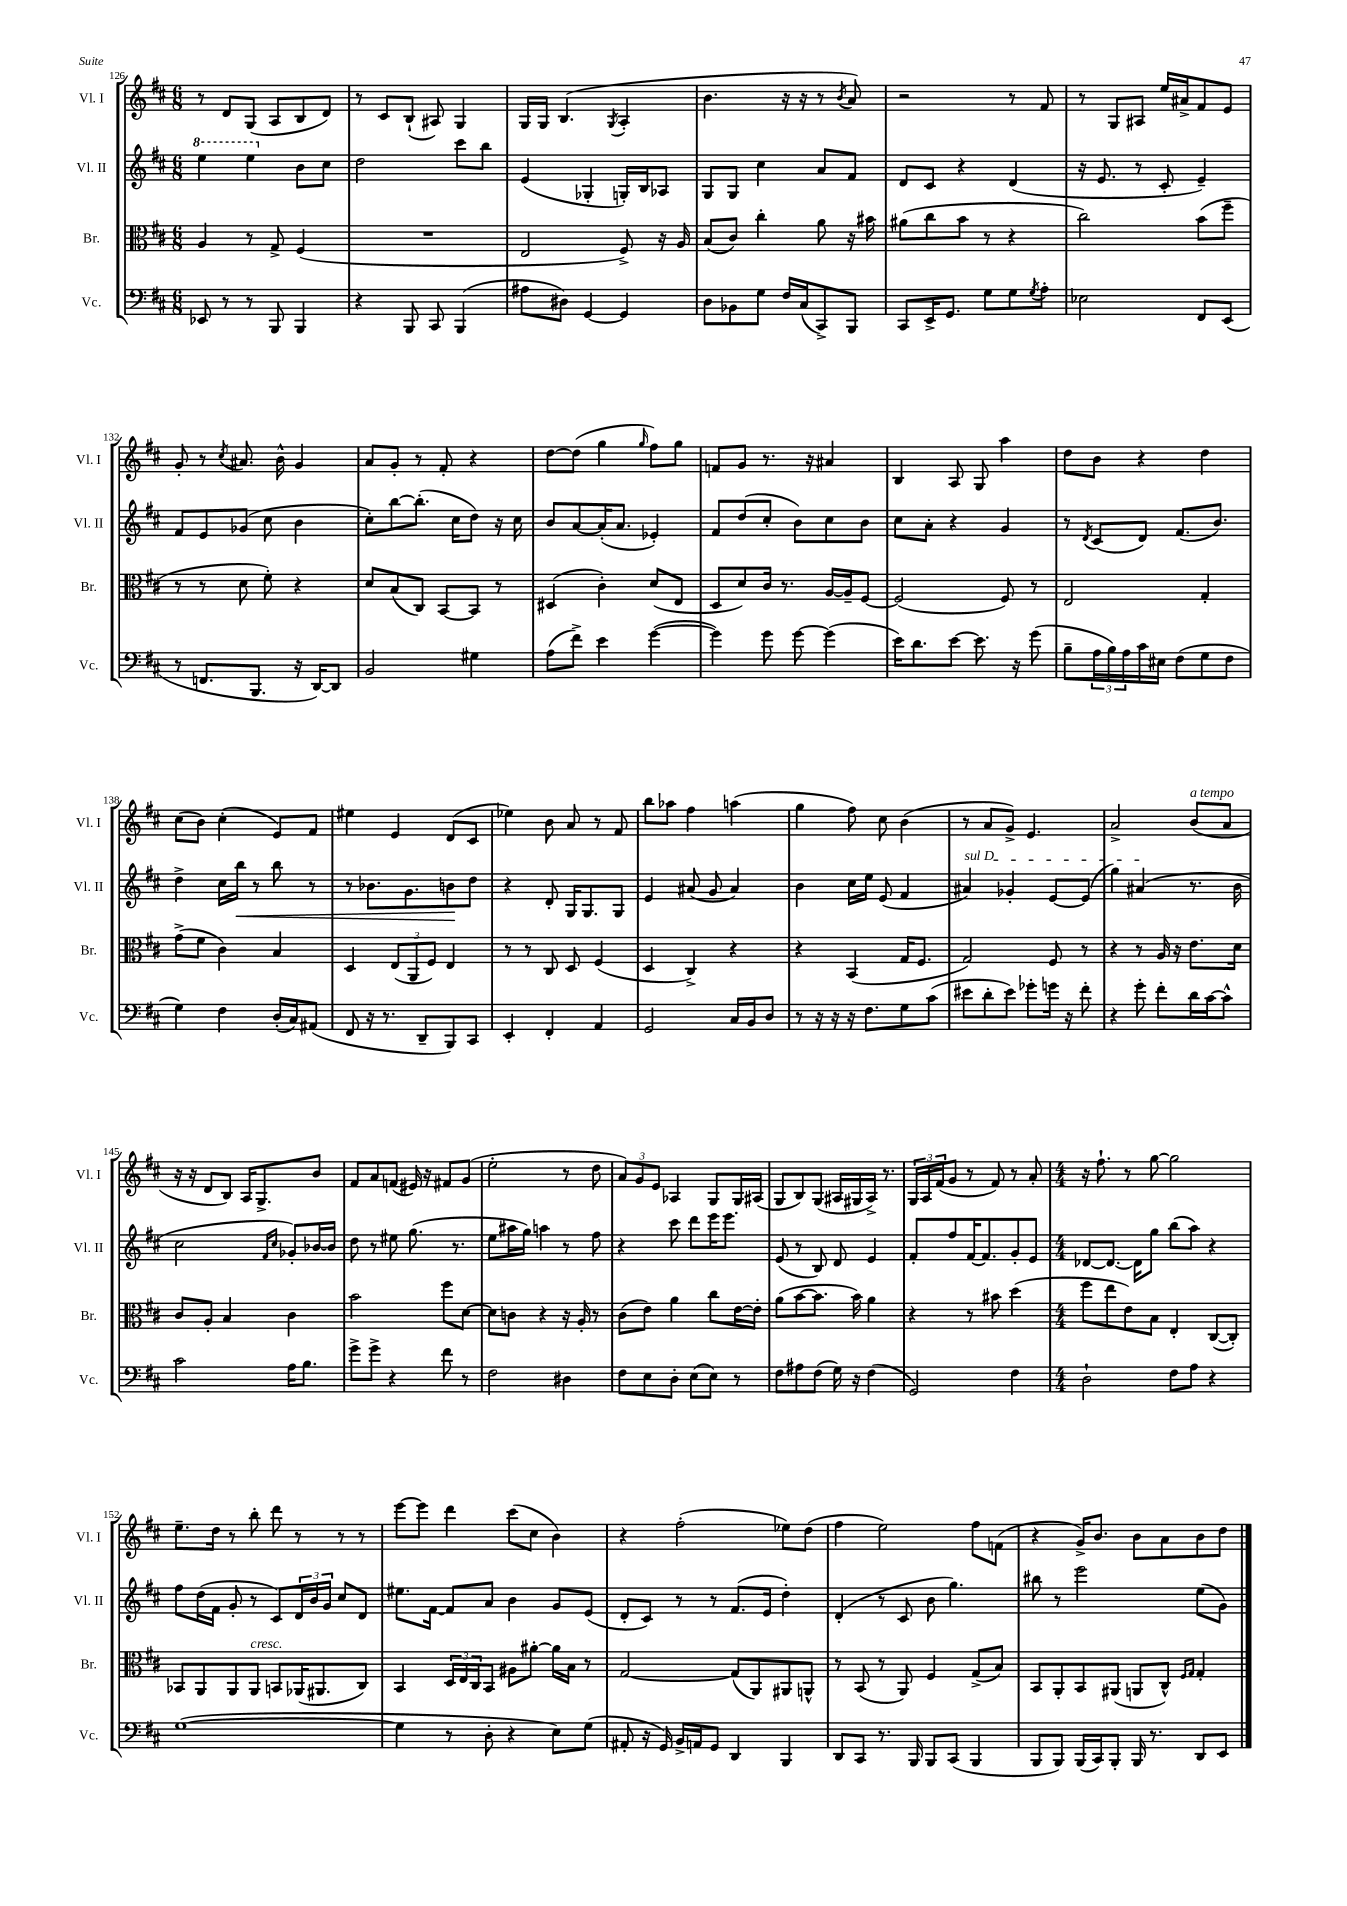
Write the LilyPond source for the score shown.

<<
\new StaffGroup <<
\new Staff = "s0" \with { instrumentName = "Vl. I" shortInstrumentName = "Vl. I" } {
    \clef treble \key d \major \numericTimeSignature \time 6/8
    r8 d'8 g8( a8 b8 d'8) |
    r8 cis'8 b8-!( ais8) g4 |
    g16 g16 b4.( \acciaccatura { g8 } a4-. |
    b'4. r16 r16 r8 \acciaccatura { b'8 } a'8) |
    r2 r8 fis'8 |
    r8 g8 ais8 e''16 ais'16-> fis'8 e'8 |
    g'8-. r8 \acciaccatura { cis''8 } ais'8. b'16-^ g'4 |
    a'8 g'8-. r8 fis'8-. r4 |
    d''8~ d''8( g''4 \grace { g''16 } fis''8) g''8 |
    f'8 g'8 r8. r16 ais'4 |
    b4 a8 g8 a''4 |
    d''8 b'8 r4 d''4 |
    cis''8( b'8) cis''4-.( e'8) fis'8 |
    eis''4 e'4 d'8( cis'8 |
    ees''4) b'8 a'8 r8 fis'8 |
    b''8 aes''8 fis''4 a''4( |
    g''4 fis''8) cis''8 b'4( |
    r8 a'8 g'8->) e'4. |
    a'2-> b'8^\markup { \italic "a tempo" }( a'8 |
    r16 r16 d'8 b8) a16 g8.-> b'8 |
    fis'8 a'8 f'8( eis'16) r16 fis'8 g'8( |
    e''2-. r8 d''8 |
    \tuplet 3/2 { a'8) g'8 e'8 } aes4 g8 g16 ais16( |
    g8 b8) g8( ais16 gis16 ais16->) r8. |
    \tuplet 3/2 { g16 a16 fis'16( } g'8 r8 fis'8) r8 a'8-. |
    \numericTimeSignature \time 4/4 r16 fis''8.-! r8 g''8~ g''2 |
    e''8.-- d''16 r8 b''8-. d'''8 r8 r8 r8 |
    e'''8~ e'''8 d'''4 cis'''8( cis''8 b'4) |
    r4 fis''2-.( ees''8) d''8( |
    fis''4 e''2) fis''8 f'8( |
    r4 g'16->) b'8. b'8 a'8 b'8 d''8 \bar "|." |
}
\new Staff = "s1" \with { instrumentName = "Vl. II" shortInstrumentName = "Vl. II" } {
    \clef treble \key d \major \numericTimeSignature \time 6/8
    \ottava #1 e'''4 e'''4 \ottava #0 b'8 cis''8 |
    d''2 cis'''8 b''8 |
    e'4( ges4-. g16-.) b16 aes8 |
    g8 g8 cis''4 a'8 fis'8 |
    d'8 cis'8 r4 d'4( |
    r16 e'8. r8 cis'8-. e'4--) |
    fis'8 e'8 ges'8( cis''8 b'4 |
    cis''8-.) b''8~ b''8.-.( cis''16 d''8) r16 cis''16 |
    b'8 a'8~ a'16-.( a'8. ees'4-.) |
    fis'8 d''8( cis''8-. b'8) cis''8 b'8 |
    cis''8 a'8-. r4 g'4 |
    r8 \acciaccatura { d'8 } cis'8( d'8) fis'8.( b'8.) |
    d''4-> cis''16 b''16\< r8 b''8 r8 |
    r8 bes'8. g'8. b'8\! d''8 |
    r4 d'8-. g16 g8. g8 |
    e'4 ais'8( g'8 ais'4) |
    b'4 cis''16 e''16 e'8( fis'4 |
    \once \override TextSpanner.bound-details.left.text = \markup { \italic "sul D" } ais'4\startTextSpan) ges'4-. e'8~ e'8( |
    g''4) ais'4\stopTextSpan( r8. b'16 |
    cis''2 \grace { fis'16 cis''16 } ges'8-.) bes'16~ bes'16 |
    d''8 r8 eis''8 g''8.( r8. |
    e''8 ais''16 g''16) a''4 r8 fis''8 |
    r4 cis'''8 d'''8 e'''16 e'''8. |
    e'8( r8 b8) d'8 e'4 |
    fis'8-. fis''8 fis'16~ fis'8. g'8-. e'8 |
    \numericTimeSignature \time 4/4 des'8~ des'8.~ des'16 g''8 b''8( a''8) r4 |
    fis''8 d''16( fis'16 g'8-. r8 cis'8) \tuplet 3/2 { d'16 b'16 g'16 } cis''8 d'8 |
    eis''8. fis'16~ fis'8 a'8 b'4 g'8 e'8( |
    d'8-. cis'8) r8 r8 fis'8.( e'16 d''4-.) |
    d'4-.( r8 cis'8 b'8 g''4.) |
    bis''8 r8 e'''2 e''8( g'8) \bar "|." |
}
\new Staff = "s2" \with { instrumentName = "Br." shortInstrumentName = "Br." } {
    \clef alto \key d \major \numericTimeSignature \time 6/8
    a4 r8 g8-> fis4( |
    R2. |
    e2 fis8->) r16 a16 |
    b8( cis'8) cis''4-. a'8 r16 bis'16 |
    ais'8( cis''8 b'8 r8 r4 |
    cis''2) b'8( fis''8-- |
    r8 r8 d'8 fis'8-.) r4 |
    d'8 b8( cis8) b,8~ b,8 r8 |
    dis4( cis'4-.) d'8( e8 |
    d8 d'8) cis'16 r8. a16~ a16-- fis8~ |
    fis2( fis8) r8 |
    e2 g4-. |
    g'8->( fis'8 cis'4) b4 |
    d4 \tuplet 3/2 { e8( a,8 fis8) } e4 |
    r8 r8 cis8 d8 fis4( |
    d4 cis4->) r4 |
    r4 b,4( g16 fis8. |
    g2) fis8 r8 |
    r4 r8 a16 r16 e'8. d'16 |
    cis'8 a8-. b4 cis'4 |
    b'2 fis''8 d'8~ |
    d'8 c'8 r4 r16 a16-. r8 |
    cis'8( e'8) a'4 cis''8 e'16~ e'16-. |
    a'8( b'8~ b'8. b'16) a'4 |
    r4 r8 bis'8 d''4( |
    \numericTimeSignature \time 4/4 fis''8 e''8 e'8) b8 e4-. cis8~( cis8-.) |
    bes,8 a,8 a,8 a,8^\markup { \italic "cresc." } b,8 aes,16( ais,8. cis8) |
    b,4 \tuplet 3/2 { d16 e16 cis16 } b,8 ais8 ais'8~-. ais'16 b16 r8 |
    g2~ g8( a,8) ais,8 a,8-^ |
    r8 b,8( r8 a,8) fis4 g8->( b8) |
    b,8 a,8-. b,8 ais,8( a,8 cis8-^) \grace { fis16 g16 } g4-. \bar "|." |
}
\new Staff = "s3" \with { instrumentName = "Vc." shortInstrumentName = "Vc." } {
    \clef bass \key d \major \numericTimeSignature \time 6/8
    ees,8 r8 r8 b,,8 b,,4 |
    r4 b,,8 cis,8 b,,4( |
    ais8 dis8) g,4~ g,4 |
    d8 bes,8 g8 fis16 cis16( cis,8->) b,,8 |
    cis,8 e,16-> g,8. g8 g8 \acciaccatura { g8 } a8-. |
    ees2 fis,8 e,8( |
    r8 f,8. b,,8. r16 d,16~) d,8 |
    b,2 gis4 |
    a8( fis'8->) e'4 g'4~( |
    g'4) g'8 g'8~ g'4( |
    e'16) d'8. e'8~ e'8. r16 g'8( |
    b8-- \tuplet 3/2 { a16 b16) a16 } cis'16 eis16 fis8( g8 fis8 |
    g4) fis4 d16-.( cis16) ais,8( |
    fis,8 r16 r8. d,8-- b,,8) cis,8 |
    e,4-. fis,4-. a,4 |
    g,2 cis16 b,16 d8 |
    r8 r16 r16 r16 fis8. g8 cis'8( |
    eis'8 d'8-. eis'8) ges'8-. g'16 r16 fis'8-. |
    r4 g'8-. fis'8-. d'16 cis'16~ cis'8-^ |
    cis'2 a16 b8. |
    g'8-> g'8-> r4 fis'8 r8 |
    fis2 dis4 |
    fis8 e8 d8-. e8( e8) r8 |
    fis8 ais8 fis8( g16) r16 fis4( |
    g,2) fis4 |
    \numericTimeSignature \time 4/4 d2-! fis8 a8 r4 |
    g1~( |
    g4 r8 d8-. r4 e8) g8( |
    ais,8-. r16 g,16) b,16-> a,16 g,8 d,4 b,,4 |
    d,8 cis,8 r8. b,,16 b,,8 cis,8( b,,4 |
    b,,8 b,,8) b,,16( cis,16) b,,8-. b,,16 r8. d,8 e,8 \bar "|." |
}
>>
>>
\layout { \context { \Score currentBarNumber = #126 } }
